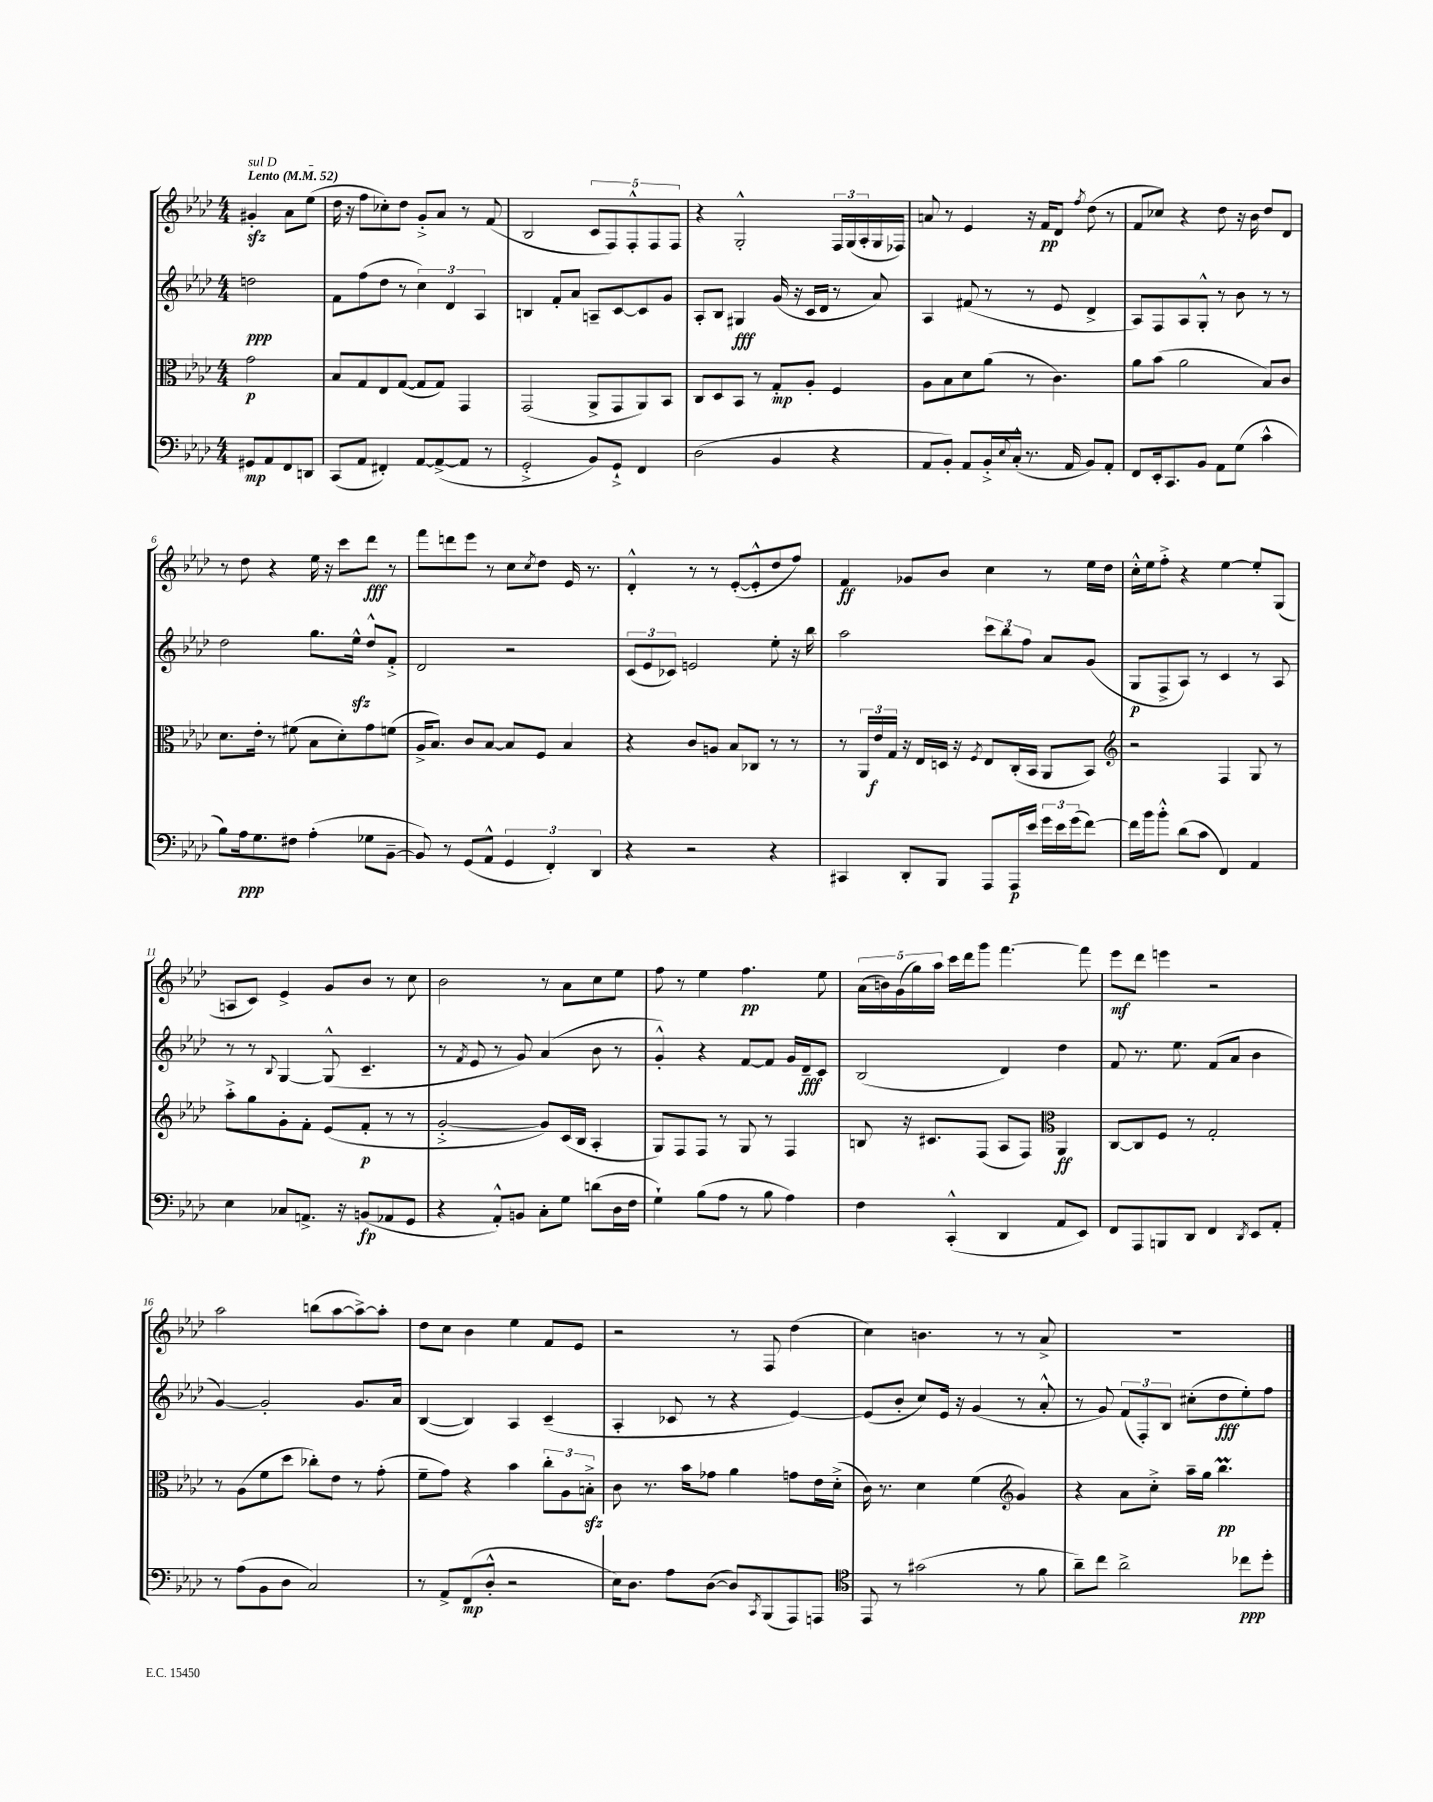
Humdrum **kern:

**kern	**kern	**kern	**kern
*staff4	*staff3	*staff2	*staff1
*clefF4	*clefC3	*clefG2	*clefG2
*k[b-e-a-d-]	*k[b-e-a-d-]	*k[b-e-a-d-]	*k[b-e-a-d-]
*M4/4	*M4/4	*M4/4	*M4/4
*MM52	*MM52	*MM52	*MM52
8GG#/L	2g\	2dd\	4g#'/
8AA-/	.	.	.
8FF/	.	.	8a-\L
8DD/J	.	.	(8ee-\J
=	=	=	=
(8CC/L	8B-/L	8f\L	16dd-\
.	.	.	16r
8AA-/J	8G/	(8ff\	8ff\L
4FF#'/)	8E-/	8dd-\J	8cc-'\)
.	([8G/J	8r	8dd-\J
[8AA-/L	8G/]L	6cc\)	8g'^/L
(8AA-^/_	8G/J)	.	8a-/J
.	.	6d-/	.
8AA-/]J	4GG/	.	8r
.	.	6A-/	.
8r	.	.	(8f/
=	=	=	=
2GG'^/	(2GG/	4B/	2B-/
.	.	8f'/L	.
.	.	8a-/J	.
8BB-/L)	8AA-^/L	8A~/L	10c/L
.	.	.	10F/)
8GG`^/J	8GG/	[8c/	.
.	.	.	10F'^^/
4FF/	8AA-/)	8c/]	.
.	.	.	10F/
.	8BB-/J	8g/J	.
.	.	.	10F/J
=	=	=	=
(2D-\	8C/L	8A-'/L	4r
.	8D-/	8B-/J	.
.	8BB-/J	4G#/	2G'^^/
.	8r	.	.
4BB-/	8G'/L	(16g/	.
.	.	16r	.
.	8A-'/J	16c/LL	.
.	.	16d-/JJ	.
4r	4F/	8r	24F/LL
.	.	.	(24G/
.	.	.	24A-'/
.	.	8a-/)	16G/
.	.	.	16F-/JJ)
=	=	=	=
8AA-/L	8A-\L	4A-/	8a/
8BB-'/J)	8B-\	.	8r
8AA-/L	8d-\	(8f#/	4e-/
16BB-'^/L	(8a-\J	8r	.
8qqE-/	.	.	.
(16C'^^/JJ	.	.	.
8.r	8r	8r	16r
.	.	.	16f/LK
.	4.c\)	8e-/	8d-/J
16AA-/	.	.	.
.	.	.	8qff/
8BB-/L)	.	4d-^/	(8dd-\
8AA-'/J	.	.	8r
=	=	=	=
8FF/L	8a-\L	8A-/L)	8f/L
16EE-'/k	(8b-\J	8F/	8cc-/J)
8.CC/	.	.	.
.	2a-\	8A-/	4r
8BB-/J	.	8G'^^/J	.
8AA-\L	.	8r	8dd-\
(8G\J	.	8b-\	16r
.	.	.	16b-\
4c^^\	8B-/L)	8r	8dd-/L
.	8c/J	8r	8d-/J
=	=	=	=
8B-\L)	8.d-\L	2dd-\	8r
16A-\k	.	.	8dd-\
8.G\	16e-'\Jk	.	.
.	8r	.	4r
8F#\J	(8f#\	.	.
(4A-'\	8B-\L	8.gg\L	16ee-\
.	.	.	16r
.	8d-'\)	.	8ccc\L
.	.	16ee-^^\Jk	.
8G-\L	8g\	8dd-^^/L	8ddd-\J
[8BB-~\J	(8f\J	8f'^/J	8r
=	=	=	=
8BB-/])	16A-^/LK	2d-/	8fff\L
.	8.B-/J)	.	.
8r	.	.	8ddd\
(8GG/L	8c/L	.	8eee-\J
8AA-^^/J	[8B-/J	.	8r
6GG/	8B-/]L	2r	8cc\L
.	.	.	8qcc/
.	8F/J	.	8dd-\J
6FF'/)	.	.	.
.	4B-/	.	16e-/
.	.	.	8.r
6DD-/	.	.	.
=	=	=	=
4r	4r	(12c/L	4d-'^^/
.	.	12e-/	.
.	.	12c-/J)	.
2r	8c/L	2e/	8r
.	8A/J	.	8r
.	8B-/L	.	([8e-'/L
.	8C-/J	.	8e-'^^/]
4r	8r	8ee-'\	8dd-/
.	8r	16r	8ff/J)
.	.	16bb-\	.
=	=	=	=
4CC#/	8r	2aa-\	4f/
.	24AA-/LL	.	.
.	24e-/	.	.
.	24G/JJ	.	.
8DD-'/L	16r	.	8g-/L
.	16E-/LL	.	.
8BBB-/J	16D/JJ	.	8b-/J
.	16r	.	.
.	8qF/	.	.
8AAA-/L	8E-/L	12ccc\L	4cc\
.	.	12bb-\	.
16AAA-/L	(16C'/L	.	.
.	.	12ff\J	.
16e-/JJ	16BB-/JJ	.	.
24g\LL	8AA-/L	8a-/L	8r
24e-\	.	.	.
(24g\J	.	.	.
[8f\J)	8BB-/J)	(8g/J	16ee-\LL
.	.	.	16dd-\JJ
=	=	=	=
*	*clefG2	*	*
16f\]LL	2r	8G/L	16cc'^^\LL
16b-\J	.	.	16ee-\J
8b-'^^\J	.	8F^/	8ff'^\J
(8d-\L	.	8A-/J)	4r
8c\J	.	8r	.
4FF/)	4F/	4c/	[4ee-\
4AA-/	8G/	8r	8ee-'/]L
.	8r	8A-/	(8G/J
=	=	=	=
4E-\	8aa-'^\L	8r	8A/L
.	8gg\	8r	8c/J)
.	.	8qqB-/	.
8C-/L	8g'\	[4G/	4e-^/
8.AA^/J	8f'\J	.	.
.	(8e-/L	(8G^^/]	8g/L
16r	.	.	.
(8BB/L	8f'/J	4.c~/	8b-/J
8AA-/	8r	.	8r
8GG/J	8r	.	8cc\
=	=	=	=
4r	[2g'^/	8r	2b-\
.	.	8qf/	.
.	.	8e-/	.
8AA-'^^/L)	.	8r	.
8BB/J	.	8g/)	.
8C'\L	8g/]L)	(4a-/	8r
8G\J	(16c/L	.	8a-\L
.	16B-/JJ	.	.
(8d\L	4A-'/	8b-\	8cc\
16D-\L	.	8r	8ee-\J
16F\JJ	.	.	.
=	=	=	=
4G`\)	8G/L)	4g'^^/)	8ff\
.	8F/	.	8r
(8B-\L	8F/J	4r	4ee-\
8A-\J	8r	.	.
8r	8G/	[8f/L	4.ff\
8B-\	8r	8f/]J	.
4A-\)	4F/	16g/LL	.
.	.	16d-~/J	.
.	.	8c/J	8ee-\
=	=	=	=
4F\	8B/	(2B-/	(20a-\LL
.	.	.	20b\)
.	.	.	(20g\
.	16r	.	.
.	.	.	20gg\)
.	8.c#/L	.	.
.	.	.	20aa-\JJ
(4CC'^^/	.	.	16ccc\LL
.	.	.	16ddd-\J
.	(8F/J	.	8ggg\J
4DD-/	8A-/L	4d-/)	[4.fff\
.	8F/J)	.	.
*	*clefC3	*	*
8AA-/L	4AA-/	4dd-\	.
8EE-/J)	.	.	8fff\]
=	=	=	=
8FF/L	[8C/L	8f/	8eee-\L
8AAA-/	8C/]	8.r	8ddd-\J
8BBB/	8F/J	.	4eee\
.	.	8.ee-\	.
8DD-/J	8r	.	.
4FF/	2G'/	(8f/L	2r
.	.	8a-/J	.
8qDD-/	.	.	.
8EE-/L	.	4b-\	.
8AA-'/J	.	.	.
=	=	=	=
8r	8r	[4g/)	2aa-\
(8A-\L	(8A-\L	.	.
8BB-\	8f\	2g'/]	.
8D-\J	8dd-\J	.	.
2C/)	8cc-'\L)	.	(8bb\L
.	8e-\J	.	[8aa-\
.	8r	8.g/L	8aa-^\_)
.	(8g'\	.	8aa-'\]J
.	.	16a-/Jk	.
=	=	=	=
8r	8f~\L	([4B-/	8dd-\L
8AA-^/L	8g\J)	.	8cc\J
(8FF/	4r	4B-/])	4b-\
8D-'^^/J	.	.	.
2r	4b-\	4A-/	4ee-\
.	12cc'\L	(4c~/	8f/L
.	12A-\	.	.
.	.	.	8e-/J
.	12B'^\J	.	.
=	=	=	=
16E-\LK)	8c\	4A-'/	2r
8.D-\J	.	.	.
.	8.r	.	.
8A-\L	.	8c-/	.
.	16b-\LK	.	.
([8D-\J	8g-\J	8r	.
8D-/]L)	4a-\	4r	8r
8qCC/	.	.	.
(8BBB-/	.	.	8F/
8AAA-/)	8g\L	[4e-/)	(4dd-\
8AAA/J	16e-\L	.	.
.	(16d-'^\JJ	.	.
=	=	=	=
*clefC4	*	*	*
8EE-/	16c\)	(8e-/]L	4cc\)
.	8.r	.	.
8r	.	8b-'/J	.
(2g#\	4d-\	8cc/L)	4.b\
.	.	16e-/Jk	.
.	.	16r	.
.	(4f\	(4g/	.
.	.	.	8r
*	*clefG2	*	*
8r	4g/)	8r	8r
8f\	.	8a-'^^/	8a-^/
=	=	=	=
8a-~\L)	4r	8r	1r
8cc\J	.	8g/)	.
2a-^\	8a-\L	(12f/L	.
.	.	12F'/)	.
.	8cc'^\J	.	.
.	.	12B-/J	.
.	16aa-~\LL	(8cc#'\L	.
.	16gg\JJ	.	.
.	4.bb-\	8dd-\	.
8cc-\L	.	8ee-'\)	.
8dd-'\J	.	8ff\J	.
==	==	==	==
*-	*-	*-	*-
